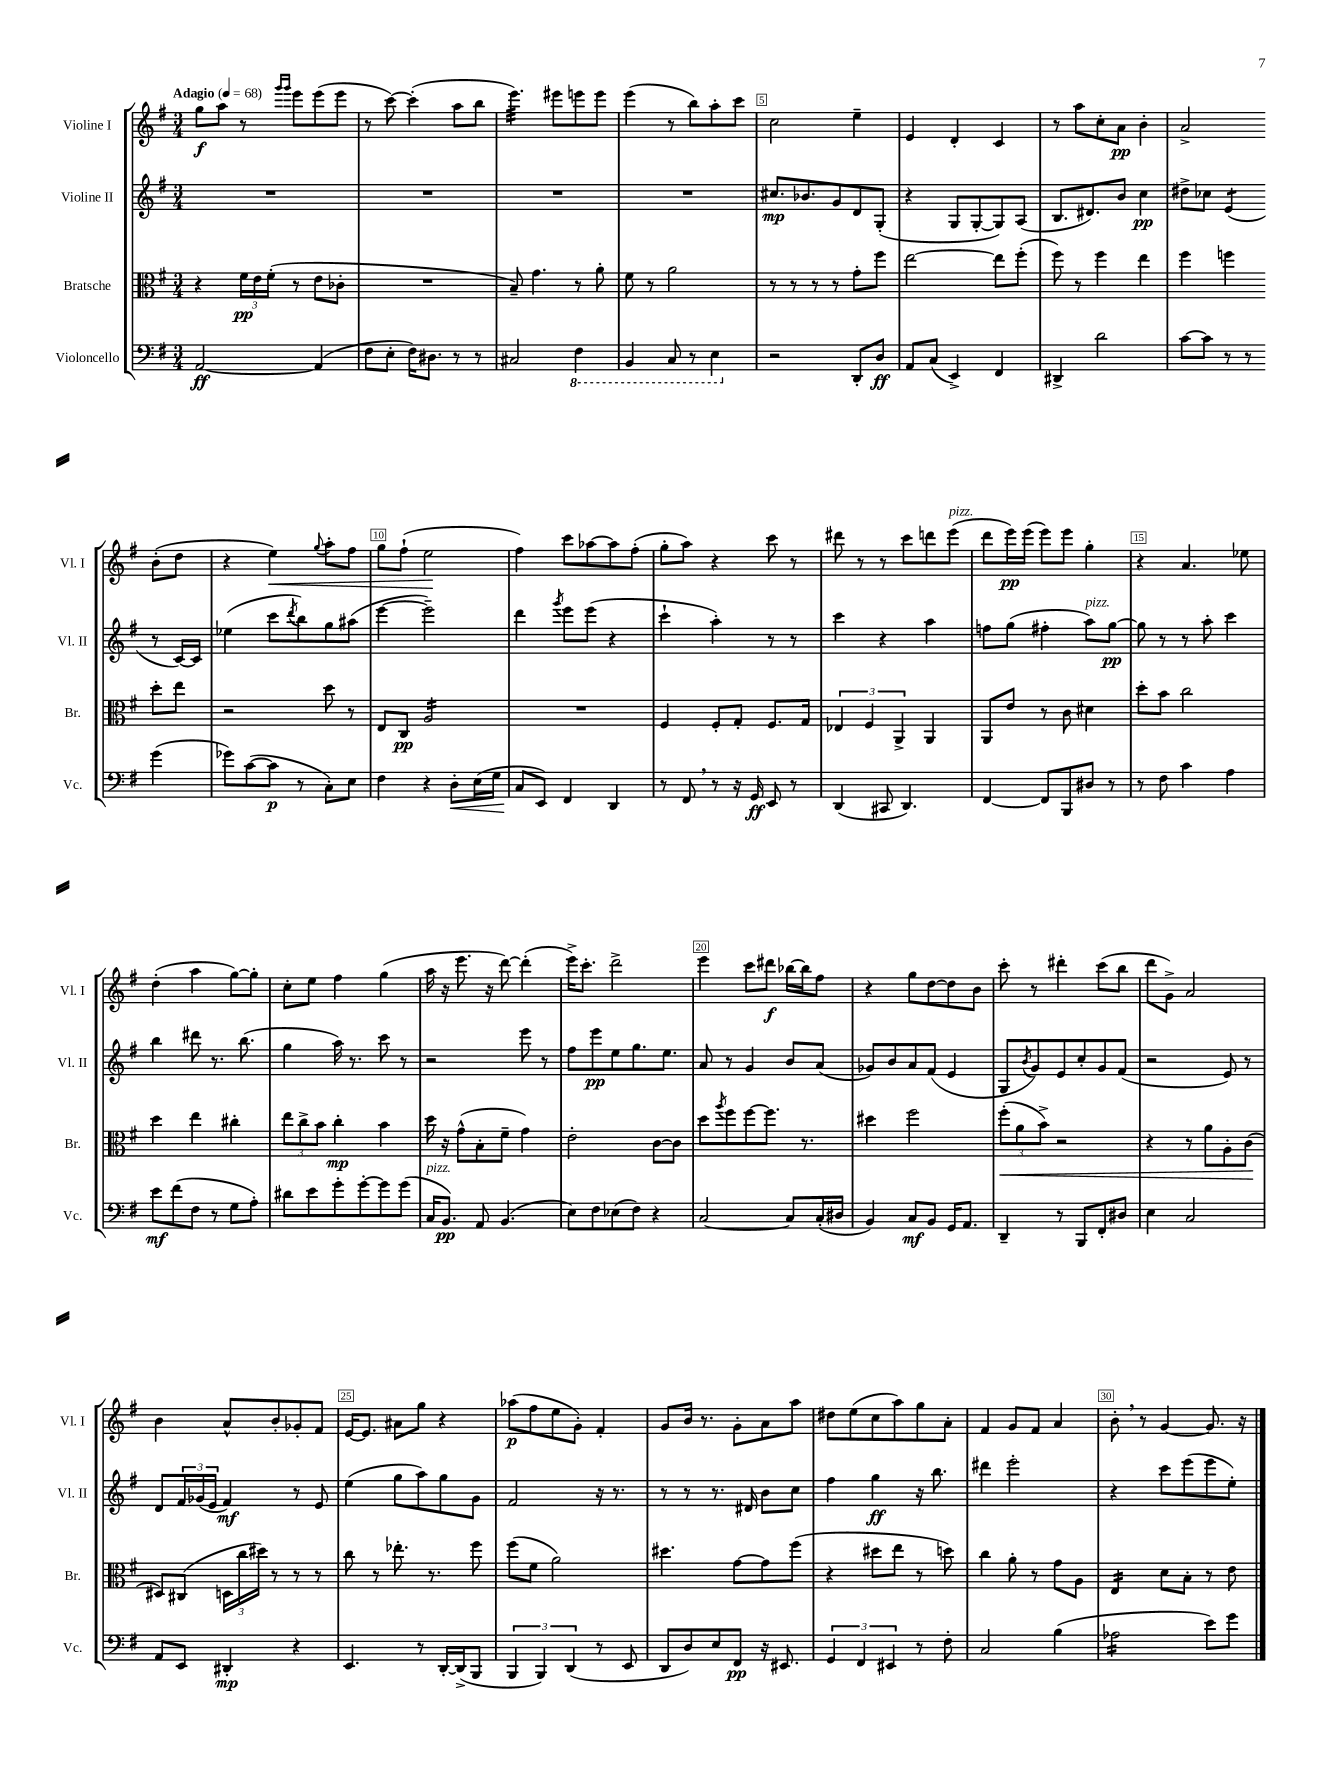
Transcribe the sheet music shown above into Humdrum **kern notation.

**kern	**kern	**kern	**kern
*staff4	*staff3	*staff2	*staff1
*clefF4	*clefC3	*clefG2	*clefG2
*k[f#]	*k[f#]	*k[f#]	*k[f#]
*M3/4	*M3/4	*M3/4	*M3/4
*MM68	*MM68	*MM68	*MM68
[2AA/	4r	2.r	8gg\L
.	.	.	8aa\J
.	24f#\LL	.	8r
.	24e\	.	.
.	(24f#'\JJ	.	.
.	.	.	16qqggg/LL
.	.	.	16qqggg/JJ
.	8r	.	8eee\L
(4AA/]	8e\L	.	(8eee\
.	8c-'\J	.	8eee\J
=	=	=	=
8F#\L	2.r	2.r	8r
8E'\J	.	.	[8ccc\)
16F#\LK)	.	.	(4ccc'\]
8.D#\J	.	.	.
8r	.	.	8aa\L
8r	.	.	8bb\J
=	=	=	=
2C#/	8B~/)	2.r	4.eee\)
.	4.g\	.	.
.	.	.	8eee#\L
4FF#\	8r	.	8eee\
.	8a'\	.	8eee\J
=	=	=	=
4BBB/	8f#\	2.r	(4eee\
.	8r	.	.
8CC/	2a\	.	8r
8r	.	.	8bb\L)
4EE\	.	.	8aa'\
.	.	.	8ccc\J
=	=	=	=
2r	8r	8.cc#/L	2cc\
.	8r	.	.
.	.	8.b-/	.
.	8r	.	.
.	8r	8g/	.
8DD'/L	8g'\L	8d/	4ee~\
8D/J	8ff#\J	(8G'/J	.
=	=	=	=
8AA/L	[2ee\	4r	4e/
(8C/J	.	.	.
4EE^/)	.	8G/L	4d'/
.	.	[8G'/	.
4FF#/	8ee\]L	8G/])	4c/
.	(8ff#'\J	(8A/J	.
=	=	=	=
4DD#^/	8ff#\)	8.B/L	8r
.	8r	.	8aa\L
.	.	8.d#/)	.
2d\	4ff#\	.	8cc'\
.	.	8b/J	8a\J
.	4ee\	4cc\	4b'\
=	=	=	=
[8c\L	4ff#\	8dd#^\L	2a^/
8c\]J	.	8cc-\J	.
8r	4ff\	(4e/	.
8r	.	.	.
(4g\	8dd'\L	8r	(8b'\L
.	8ee\J	[16c/LL)	8dd\J
.	.	16c/]JJ	.
=	=	=	=
8g-\L)	2r	(4ee-\	4r
([8c\	.	.	.
8c\]J	.	8ccc\L	4ee\)
.	.	8qddd/	.
8r	.	8bb\)	.
.	.	.	8qqgg/
8C'\L)	8dd\	8gg\	8aa'\L
8E\J	8r	(8aa#\J	8ff#\J
=	=	=	=
4F#\	8E/L	[4eee\	8gg\L
.	8C/J	.	(8ff#`\J
4r	2A/	2eee~\])	2ee\
8D'\L	.	.	.
(16E\L	.	.	.
16G\JJ	.	.	.
=	=	=	=
8C/L	2.r	4ddd\	4ff#\)
8EE/J)	.	.	.
.	.	8qggg/	.
4FF#/	.	8eee\L	8ccc\L
.	.	(8eee\J	[8aa-\
4DD/	.	4r	8aa-\]
.	.	.	(8ff#'\J
=	=	=	=
8r	4F#/	4ccc`\	8gg'\L
8FF#/	.	.	8aa\J)
8r	8F#'/L	4aa'\)	4r
16r	8G'/J	.	.
16GG/	.	.	.
8EE/	8.F#/L	8r	8ccc\
8r	.	8r	8r
.	16G/Jk	.	.
=	=	=	=
(4DD/	6E-/	4ccc\	8ddd#\
.	.	.	8r
.	6F#/	.	.
8CC#/	.	4r	8r
.	6AA^/	.	.
4.DD/)	.	.	8ccc\L
.	4AA/	4aa\	8ddd\
.	.	.	(8eee\J
=	=	=	=
[4FF#/	8AA/L	8ff\L	8ddd\L
.	8e/J	(8gg\J	16eee\L)
.	.	.	(16eee\JJ
8FF#/]L	8r	4ff#'\	8eee\L)
8BBB/	8c\	.	8eee\J
8D#/J	4d#\	8aa\L)	4gg'\
8r	.	[8gg\J	.
=	=	=	=
8r	8dd'\L	8gg\]	4r
8F#\	8b\J	8r	.
4c\	2cc\	8r	4.a/
.	.	8aa'\	.
4A\	.	4ccc\	.
.	.	.	8ee-\
=	=	=	=
8e\L	4dd\	4bb\	(4dd'\
(8f#\	.	.	.
8F#\J	4ee\	8ddd#\	4aa\
8r	.	8.r	.
8G\L	4cc#'\	.	[8gg\L)
.	.	(8.bb\	.
8A'\J)	.	.	8gg'\]J
=	=	=	=
8d#\L	12ee\L	4gg\	8cc'\L
.	12cc^\	.	.
8e\	.	.	8ee\J
.	12b\J	.	.
8g'\	4cc'\	16aa\)	4ff#\
.	.	8.r	.
[8g'\	.	.	.
8g\]	4b\	8ccc\	(4gg\
(8g\J	.	8r	.
=	=	=	=
16C/LK	16dd\	2r	16aa\
8.BB/J)	16r	.	16r
.	(8g^^\L	.	8.eee\
8AA/	8B'\	.	.
.	.	.	16r
(4.BB/	8f#~\J	.	[8ddd\)
.	4g\)	8eee\	(4ddd'\]
.	.	8r	.
=	=	=	=
8E\L)	2e'\	8ff#\L	16eee^\LK)
.	.	.	8.ccc'\J
8F#\	.	8eee\	.
(8E-\	.	8ee\	2ddd^\
8F#\J)	.	8.gg\	.
4r	[8c\L	.	.
.	.	8.ee\J	.
.	8c\]J	.	.
=	=	=	=
[2C/	8dd\L	8a/	4eee\
.	8qaa/	.	.
.	8ff#\	8r	.
.	[8ff#\	4g/	8ccc\L
.	8.ff#\]J	.	8ddd#\J
8C/]L	.	8b/L	[16bb-\LL
.	8.r	.	16bb-\]J
(16C'/L	.	(8a/J	8ff#\J
16D#/JJ	.	.	.
=	=	=	=
4BB/)	4dd#\	8g-/L)	4r
.	.	8b/	.
8C/L	2ff#\	8a/	8gg\L
8BB/J	.	(8f#/J	[8dd\
16GG/LK	.	4e/	8dd\]
8.AA/J	.	.	.
.	.	.	8b\J
=	=	=	=
4DD~/	(12ff#'\L	8G/L	8ccc'\
.	12a\	.	.
.	.	8qb/	.
.	.	8g/)	8r
.	12b^\J)	.	.
8r	2r	8e/	4ddd#'\
8BBB/L	.	8cc'/	.
8FF#'/	.	8g/	(8ccc\L
8D#/J	.	(8f#/J	8bb\J
=	=	=	=
4E\	4r	2r	8ddd\L
.	.	.	8g^\J)
2C/	8r	.	2a/
.	8a\L	.	.
.	8A'\	8e/)	.
.	(8c\J	8r	.
=	=	=	=
8AA/L	8D#/L)	8d/L	4b\
8EE/J	(8C#/J	24f#/L	.
.	.	(24g-/	.
.	.	24e/JJ	.
4DD#'/	24D\LL	4f#/)	8a^^/L
.	24cc\	.	.
.	24dd#\JJ)	.	.
.	8r	.	8b'/
4r	8r	8r	8g-'/
.	8r	8e/	8f#/J
=	=	=	=
4.EE/	8cc\	(4ee\	[16e/LK
.	.	.	8.e/]J
.	8r	.	.
.	8.ee-'\	8gg\L	8a#\L
8r	.	8aa\)	8gg\J
.	8.r	.	.
[16DD'/LL	.	8gg\	4r
(16DD^/]J	.	.	.
8BBB/J	8ff#\	8g\J	.
=	=	=	=
6BBB/	(8ff#\L	2f#/	(8aa-\L
.	8f#\J	.	8ff#\
6BBB/)	.	.	.
.	2a\)	.	8ee\
(6DD/	.	.	.
.	.	.	8g'\J)
8r	.	16r	4f#'/
.	.	8.r	.
8EE/	.	.	.
=	=	=	=
8DD/L	4.dd#\	8r	8g/L
8D/)	.	8r	16b/Jk
.	.	.	8.r
8E/	.	8.r	.
8FF#/J	[8g\L	.	8g'\L
.	.	16d#/	.
16r	8g\]	8b\L	8a\
8.EE#/	.	.	.
.	(8ff#\J	8cc\J	8aa\J
=	=	=	=
6GG/	4r	4ff#\	8dd#\L
.	.	.	(8ee\
6FF#/	.	.	.
.	8dd#\L	4gg\	8cc\
6EE#/	.	.	.
.	8ee\J	.	8aa\)
8r	8r	16r	8gg\
.	.	8.bb\	.
8F#'\	8dd\)	.	8a'\J
=	=	=	=
2C/	4cc\	4ddd#\	4f#/
.	8a'\	2eee'\	8g/L
.	8r	.	8f#/J
(4B\	8g\L	.	4a/
.	8A\J	.	.
=	=	=	=
2A-\	4E/	4r	8b'\
.	.	.	8r
.	8d\L	8ccc\L	[4g/
.	8B'\J	(8eee\	.
8e\L)	8r	8eee\	8.g/]
8g\J	8e\	8ee'\J)	.
.	.	.	16r
==	==	==	==
*-	*-	*-	*-
